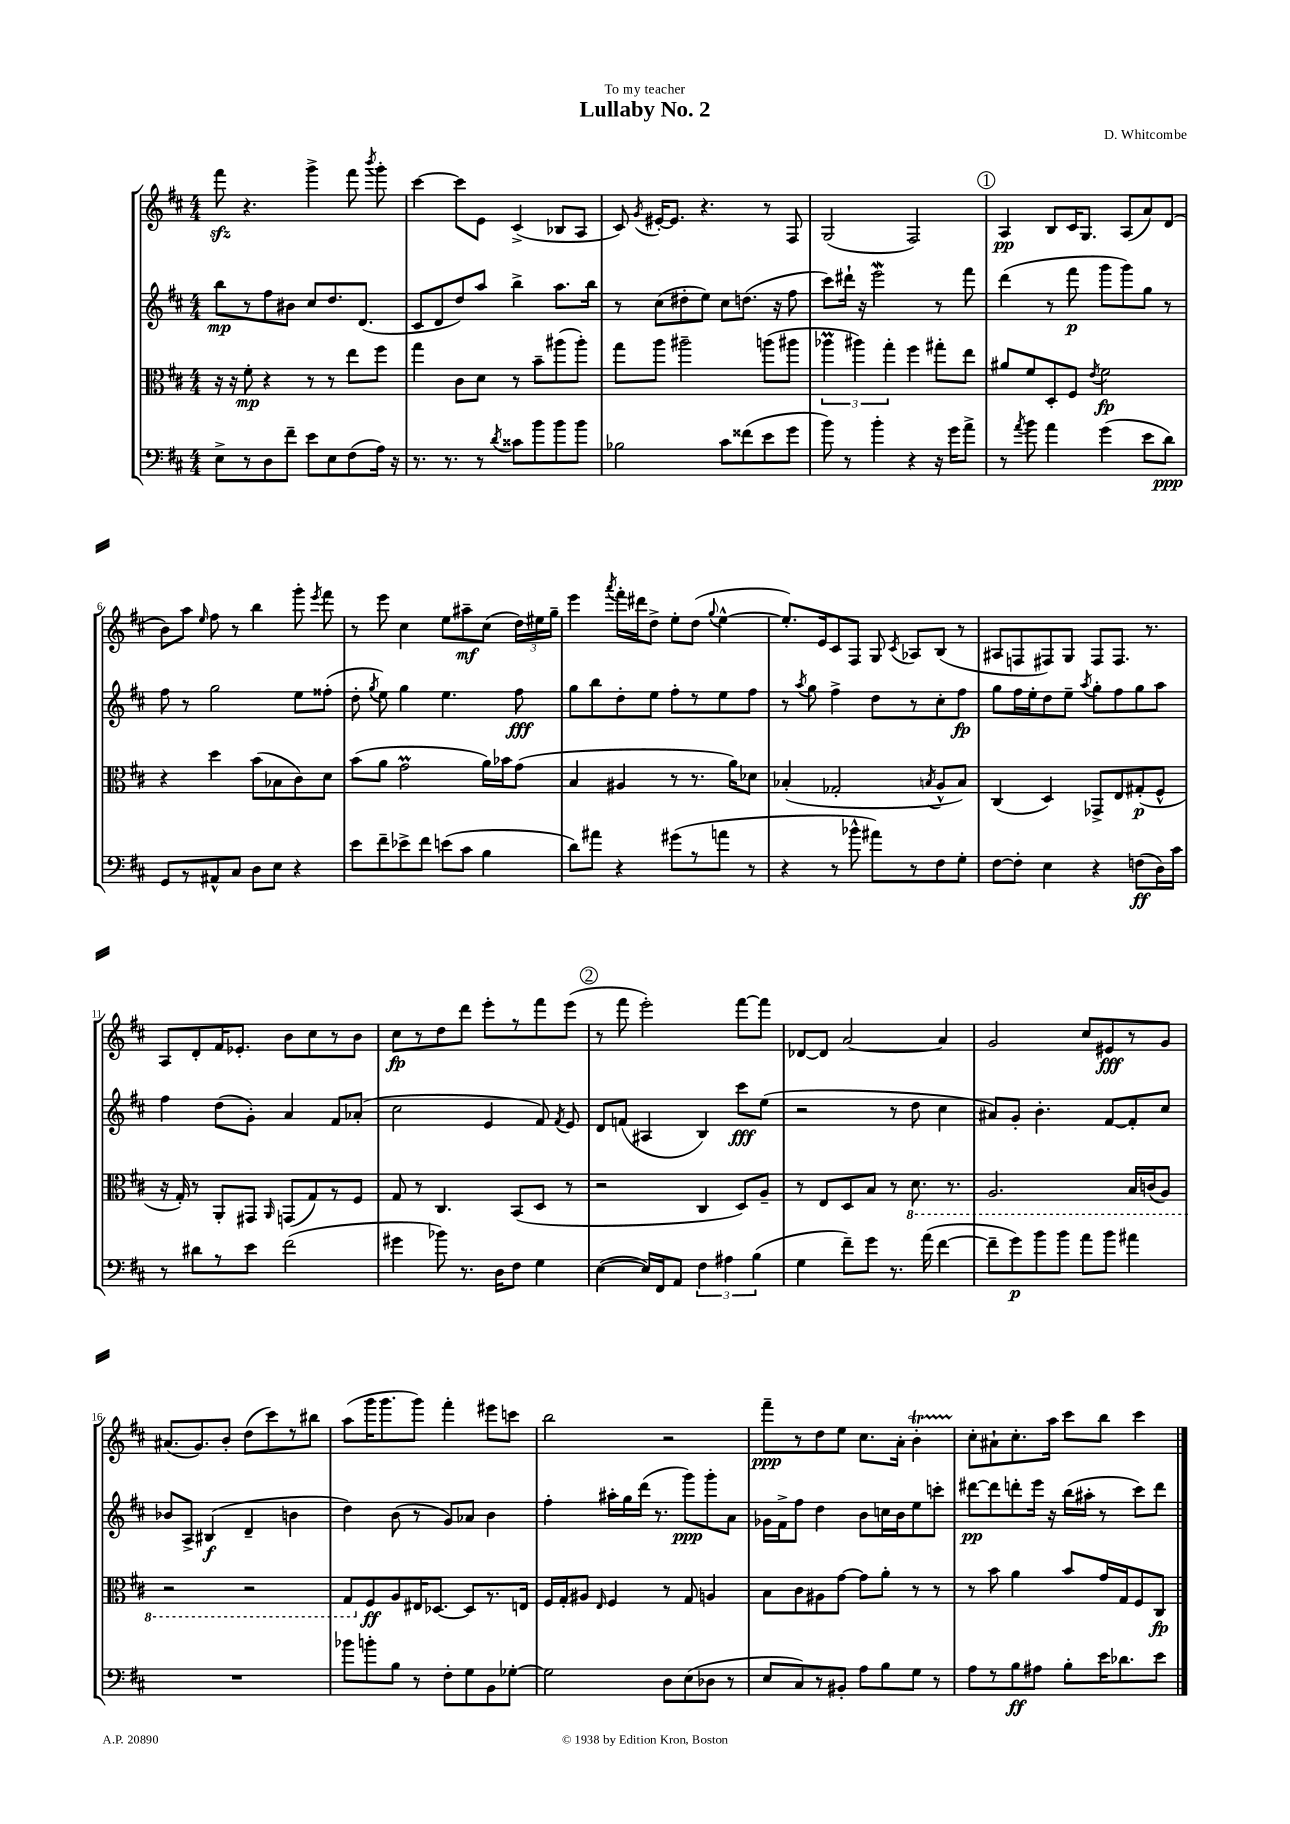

**kern	**kern	**kern	**kern
*staff4	*staff3	*staff2	*staff1
*clefF4	*clefC3	*clefG2	*clefG2
*k[f#c#]	*k[f#c#]	*k[f#c#]	*k[f#c#]
*M4/4	*M4/4	*M4/4	*M4/4
8E^	16r	8bb	8fff#
.	16r	.	.
8r	8f#'	8r	4.r
8D	4r	8ff#	.
8f#~	.	8b#	.
8e	8r	8cc#	4ggg^
8E	8r	8.dd	.
(8F#	8ee	.	8fff#
.	.	(8.d	.
.	.	.	8qbbb
16A)	8ff#	.	8ggg'
16r	.	.	.
=	=	=	=
8.r	4gg	8c#	[4ccc#
.	.	8d	.
8.r	.	.	.
.	8c#	8dd)	8ccc#]
8r	8d	8aa	8e
8qd	.	.	.
8c##	8r	4bb^	(4c#^
8b	8b~	.	.
8b	(8aa#	8.aa	8B-
8b	8aa#')	.	8A
.	.	16bb	.
=	=	=	=
2B-	8gg	8r	8c#)
.	.	.	8qg
.	8aa	(8cc#	[16e#'
.	.	.	8.e#]
.	2aa#~	8dd#'	.
.	.	8ee)	4.r
8c#	.	8cc#	.
(8f##	.	(8.dd	.
8e	(8aa	.	8r
.	.	16r	.
8g	8aa#	8ff#	8F#
=	=	=	=
8b)	6aa-	8ccc#)	(2G
8r	.	16ddd#`	.
.	6aa#)	.	.
.	.	16r	.
4b'	.	2eee	.
.	6gg'	.	.
4r	4ff#	.	2F#)
16r	8gg#'	8r	.
16g	.	.	.
8a^	8ee	8fff#	.
=	=	=	=
8r	8a#	(4ddd	4A
8qa	.	.	.
8b	8f#	.	.
4a	8D'	8r	8B
.	8F#	8fff#	16c#
.	.	.	8.G
.	8qe	.	.
(4g	2f#	8ggg	.
.	.	8ggg)	(8A
8e	.	8gg	8a)
8d)	.	8r	(8d
=	=	=	=
8GG	4r	8ff#	8b)
8r	.	8r	8aa
.	.	.	16qqee
8AA#^^	4dd	2gg	8ff#
8C#	.	.	8r
8D	(8b	.	4bb
8E	8B-	.	.
4r	8c#)	8ee	8ggg'
.	.	.	8qeee
.	8d	(8ff##'	8fff#
=	=	=	=
8e	(8b	8dd'	8r
.	.	8qgg	.
8f#~	8a	8ee)	8eee
8e-^	2g	4gg	4cc#
8f#	.	.	.
(8e	.	4.ee	8ee
8c#	.	.	8aa#~
4B	16a)	.	(8cc#
.	16b-	.	.
.	(8g	8ff#	24dd)
.	.	.	24ee#
.	.	.	24gg~
=	=	=	=
8d)	4B	8gg	4eee
8a#	.	8bb	.
.	.	.	8qaaa
4r	4A#	8dd'	16fff#'
.	.	.	16ddd#
.	.	8ee	8dd^
(8g#	8r	8ff#'	8ee'
8r	8.r	8r	(8dd
.	.	.	8qqgg
8a	.	8ee	[4ee^^
.	16a)	.	.
8r	8d-	8ff#	.
=	=	=	=
4r	(4B-'	8r	8.ee'])
.	.	8qaa	.
.	.	8gg	.
.	.	.	16e
8r	2G-'	4ff#^	8c#
8b-^^	.	.	8F#
8a#)	.	8dd	8G
.	.	.	8qc#
8r	.	8r	8A-
.	8qB	.	.
8F#	8A^^	8cc#'	(8B
8G'	8B)	8ff#	8r
=	=	=	=
[8F#	(4C#	8gg	8A#
8F#']	.	16ff#	8F
.	.	16ee'	.
4E	4D)	8dd	8F#)
.	.	8ee~	8G
.	.	8qaa	.
4r	8GG-^	8gg'	8F#
.	8E	8ff#	8.F#
(8F	(8G#'	8gg	.
.	.	.	8.r
16D)	8F#^^	8aa	.
16c#	.	.	.
=	=	=	=
8r	16r	4ff#	8A
.	16G')	.	.
8d#	8r	.	8d'
8r	8AA'	(8dd	16f#
.	.	.	8.e-'
8e	8GG#	8g')	.
.	16qqAA	.	.
(2f#	(8GG	4a	8b
.	8G)	.	8cc#
.	8r	8f#	8r
.	8F#	(8a-'	8b
=	=	=	=
4g#	8G	2cc#	8cc#
.	8r	.	8r
8b-)	4.C#	.	8dd
8.r	.	.	8ddd
.	.	4e	8eee'
16D	.	.	.
8F#	(8BB	.	8r
4G	8D	8f#)	8fff#
.	.	8qf#	.
.	8r	8e	(8eee
=	=	=	=
([4E	2r	8d	8r
.	.	(8f	8fff#
16E])	.	4A#	2eee')
16FF#	.	.	.
8AA	.	.	.
6F#	4C#	4B)	.
6A#	.	.	.
.	8D)	8ccc#	[8fff#
(6B	.	.	.
.	8A~	(8ee	8fff#]
=	=	=	=
4G	8r	2r	[8d-
.	8E	.	8d-]
8f#~)	8D	.	[2a
8g	8B	.	.
8.r	8r	8r	.
.	8.D	8dd	.
(16a	.	.	.
[4f#	.	4cc#	4a]
.	8.r	.	.
=	=	=	=
8f#~]	2.AA	8a#)	2g
8g)	.	8g'	.
8b	.	4.b'	.
8b	.	.	.
8a	.	.	8cc#
8b	.	[8f#	8e#
4a#	16BB	8f#']	8r
.	(16C	.	.
.	8AA)	8cc#	8g
=	=	=	=
1r	2r	8b-	(8.a#
.	.	8A^	.
.	.	.	8.g)
.	.	(4B#	.
.	.	.	8b'
.	2r	4d~	(8dd
.	.	.	8ccc#)
.	.	4b	8r
.	.	.	8bb#
=	=	=	=
8b-	8GG	4dd)	(8aa
8b'	8F#	.	16ggg
.	.	.	8.ggg
8B	8A	(8b	.
8r	16E#	8r	8ggg)
.	[8.D-	.	.
8F#'	.	8g)	4fff#'
8G	8D-]	8a-	.
8BB	8.r	4b	8eee#
[8G-'	.	.	8ccc
.	16E	.	.
=	=	=	=
2G-]	16F#	4ff#'	2bb
.	16G'	.	.
.	8A#	.	.
.	16qqE	.	.
.	4F#	16aa#'	.
.	.	16gg	.
.	.	(16ddd	.
.	.	8.r	.
8D	8r	.	2r
(8E	8G	8ggg)	.
8D-	4A	8ggg'	.
8r	.	8a	.
=	=	=	=
8E	8B	16g-	8fff#~
.	.	16f#^	.
8C#)	8c#	8ff#	8r
8r	8A#	4dd	8dd
8BB#'	[8g	.	8ee
8A	8g]	8b	8.cc#
8B	8a'	16cc	.
.	.	16b	16a'
8G	8r	8ee	4b'
8r	8r	8ccc'	.
=	=	=	=
8A	8r	[8ddd#	8cc#'
8r	8b	8ddd#]	8a#`
8B	4a	8ddd'	8.cc#'
8A#	.	16eee	.
.	.	16r	16aa
8B'	8b	(16bb	8ccc#
.	.	16aa#'	.
16e	16g	8r	8bb
8.d-	16G	.	.
.	8F#	8ccc#)	4ccc#
8e	8C#	8ddd	.
==	==	==	==
*-	*-	*-	*-
